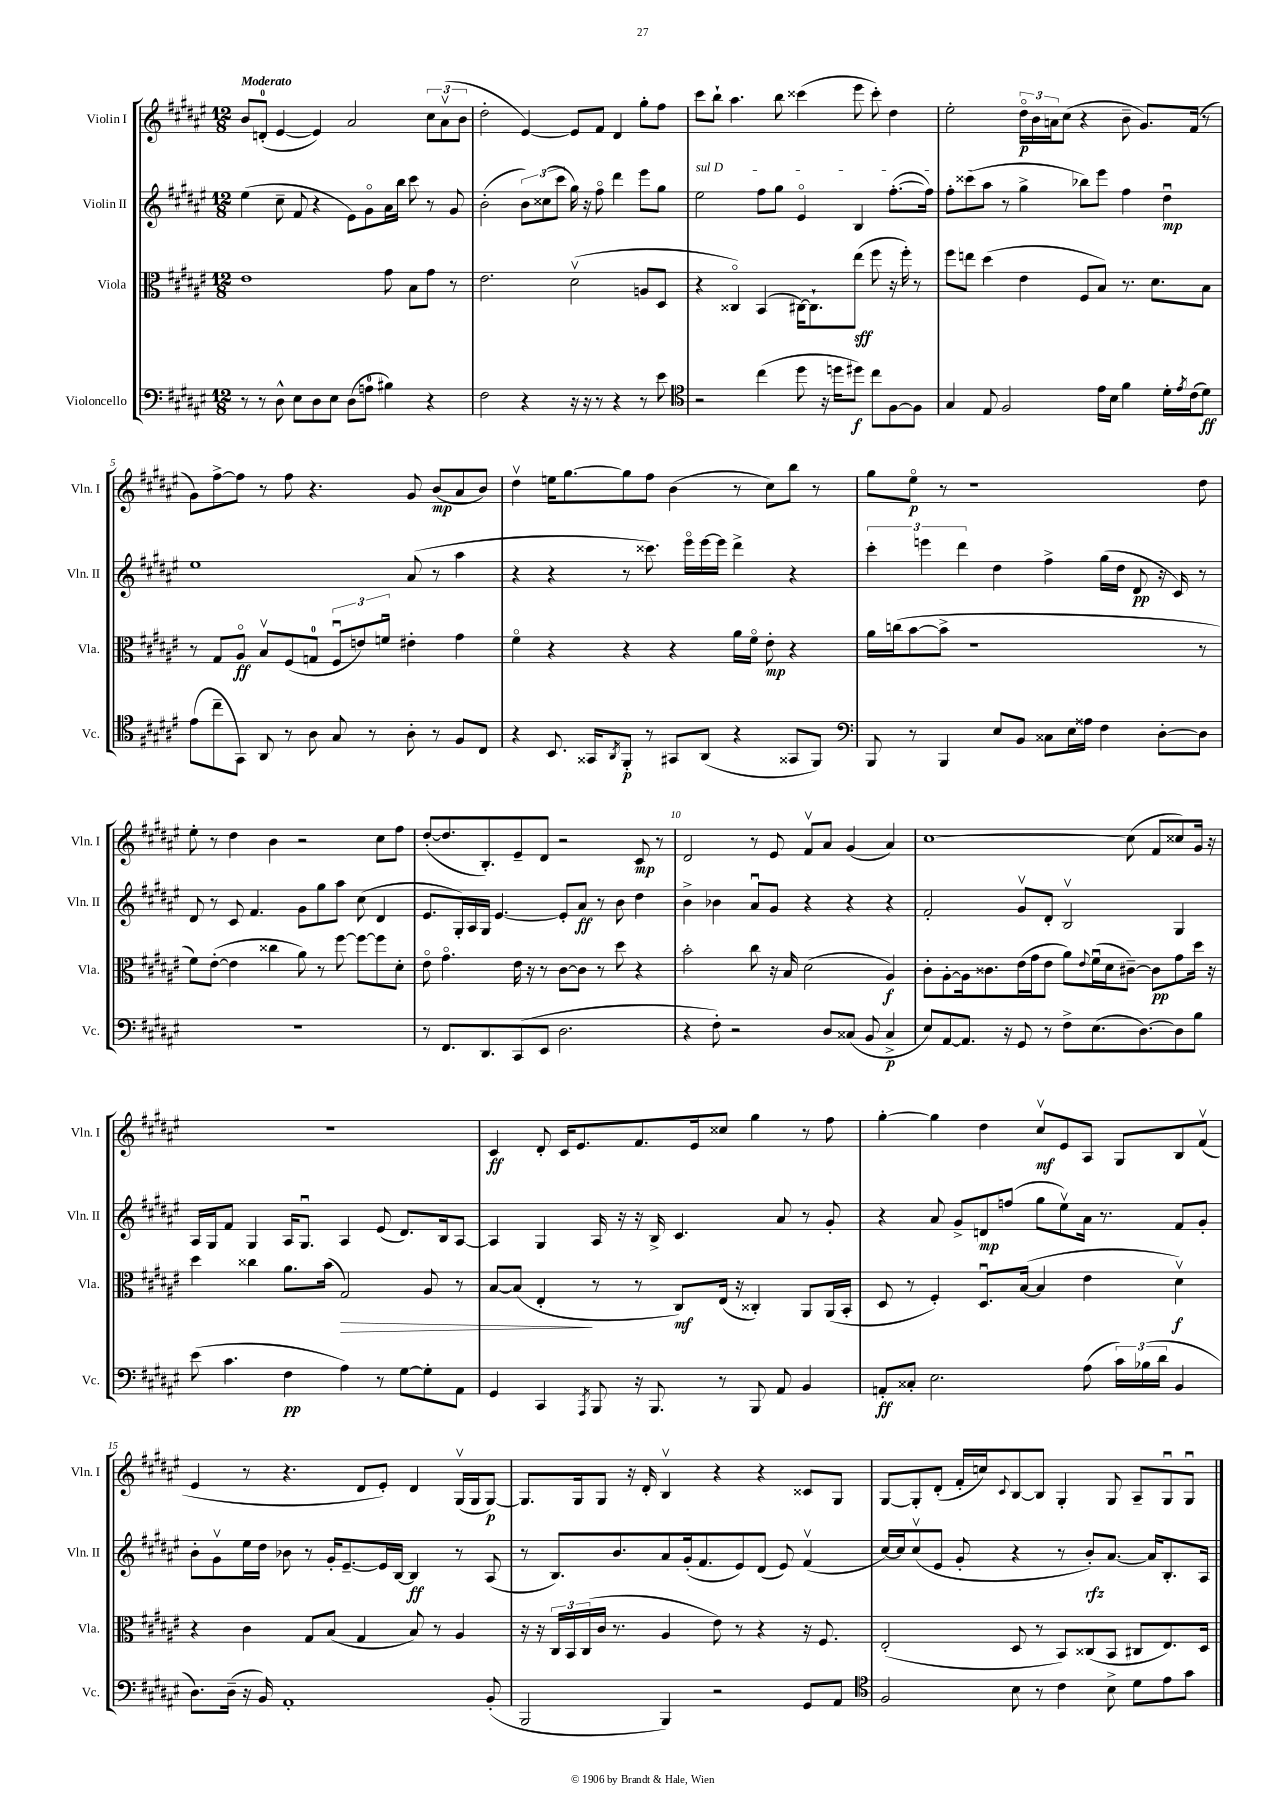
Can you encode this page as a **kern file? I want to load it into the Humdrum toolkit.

**kern	**kern	**kern	**kern
*staff4	*staff3	*staff2	*staff1
*clefF4	*clefC3	*clefG2	*clefG2
*k[f#c#g#d#a#e#]	*k[f#c#g#d#a#e#]	*k[f#c#g#d#a#e#]	*k[f#c#g#d#a#e#]
*M12/8	*M12/8	*M12/8	*M12/8
8r	1e#	(4ee#	8b
8r	.	.	(8d'
8D#^^	.	8cc#~	[4e#
8E#	.	8f#	.
8D#	.	4r	4e#])
8E#	.	.	.
(8D#	.	8e#)	2a#
8A	.	8g#o	.
4B#)	8g#	16a#	.
.	.	16bb	.
.	8B	8ccc#	.
4r	8g#	8r	12cc#
.	.	.	(12a#v
.	8r	8g#	.
.	.	.	12b
=	=	=	=
2F#	2.e#	(2b'	2dd#'
4r	.	12b)	[4e#)
.	.	(12cc##	.
.	.	12ccc#	.
16r	(2d#v	16gg#)	8e#]
16r	.	16r	.
8r	.	8ff#o	8f#
4r	.	4ddd#	4d#
8r	8A	8eee#	8gg#'
8e#	8D#	8gg#	8ff#
=	=	=	=
*clefC4	*	*	*
2r	4r	2ee#	8ccc#
.	.	.	8bb`
.	4C##o)	.	4.aa#
(4cc#	(4BB	8ff#	.
.	.	8gg#	8bb
8dd#	[16C#)	4e#o	(4ccc##
.	8.C#`]	.	.
16r	.	.	.
16dd	.	.	.
8dd#)	(8ee#	4B	8eee#
8cc#	8ff#	.	8ccc##')
[8F#	16r	([8.ff#'	4dd#
.	16ff#')	.	.
8F#]	8r	.	.
.	.	16ff#])	.
=	=	=	=
4G#	8ff#	8ff#'	2ee#'
.	8ee	(8ccc##	.
8E#	(4dd#	8aa#	.
2F#	.	8r	.
.	4e#	4gg#^	24dd#o
.	.	.	24b
.	.	.	24a
.	.	.	(8cc#
.	8F#	8bb-)	4r
16e#	8B)	8eee#	.
16B	.	.	.
4f#	8.r	4ff#	8b~
.	.	.	8.g#)
.	8.d#	.	.
16d#'	.	4dd#u	.
8qe#	.	.	.
(16c#	.	.	(16f#
8d#)	8B	.	8r
=	=	=	=
(8e#	8r	1ee#	8g#)
8cc#~	8G#	.	[8ff#^
8GG#)	8A#o	.	8ff#]
8AA#	8Bv	.	8r
8r	(8F#	.	8ff#
8A#	8G	.	4.r
8G#	12F#u	.	.
.	12e)	.	.
8r	.	.	.
.	12fu	.	.
8A#'	4e#'	(8a#	8g#
8r	.	8r	(8b
8F#	4g#	4aa#	8a#
8C#	.	.	8b)
=	=	=	=
4r	4f#o	4r	4dd#v
8.BB	4r	4r	16ee
.	.	.	[8.gg#
16GG##	.	.	.
8qAA#	.	.	.
8FF#'	4r	8r	8gg#]
8r	.	8.ccc##)	8ff#
8GG#	4r	.	(4b
.	.	16eee#o	.
(8AA#	.	[16eee#	.
.	.	16eee#]	.
4r	16a#	4ddd#^	8r
.	16f#o	.	.
.	8e#'	.	8cc#)
8GG##	4r	4r	8bb
8FF#)	.	.	8r
=	=	=	=
*clefF4	*	*	*
8BBB	16a#	6ccc#'	8gg#
.	(16cc	.	.
8r	[8b	.	8ee#o
.	.	6eee	.
4BBB	8b^]	.	8r
.	.	6ddd#	.
.	1r	.	1r
8E#	.	4dd#	.
8BB	.	.	.
8C##	.	4ff#^	.
16E#	.	.	.
16A##	.	.	.
4F#	.	(16gg#	.
.	.	16dd#	.
.	.	8d#	.
[8D#'	.	16r	.
.	.	16c#)	.
8D#]	8r	8r	8dd#
=	=	=	=
1.r	8f#)	8d#	8ee#'
.	([8e#'	8r	8r
.	4e#]	8c#	4dd#
.	.	4.f#	.
.	4cc##	.	4b
.	8a#)	8g#	2r
.	8r	8gg#	.
.	[8ff#	8aa#	.
.	8ff#_	(8cc#	.
.	8ff#]	4d#	8cc#
.	8d#'	.	8ff#
=	=	=	=
8r	8e#o	8.e#	([8dd#'
8.FF#	4.g#o	.	8.dd#]
.	.	16G#')	.
.	.	16A#	.
8.DD#	.	16G#	8.B')
.	.	[4.e#	.
(8CC#	16e#	.	8e#~
.	16r	.	.
8EE#	8r	.	8d#
2.D#	[8c#	8e#']	2r
.	8c#]	8a#	.
.	8r	8r	.
.	8dd#	8b	.
.	4r	4dd#	8c#
.	.	.	8r
=	=	=	=
4r	2b'	4b^	2d#
8F#')	.	4b-	.
2r	.	.	.
.	8cc#	8a#u	8r
.	16r	8g#	8e#
.	16B	.	.
.	(2d#	4r	8f#v
8D#	.	.	8a#
(8C##	.	4r	(4g#
8BB	.	.	.
4C##^	4A#)	4r	4a#)
=	=	=	=
8E#)	8c#'	2f#'	[1cc#
[8AA#	[8A#'	.	.
8.AA#]	16A#]	.	.
.	8.c##	.	.
16r	.	.	.
8GG#	(16e#	8g#v	.
.	16g#	.	.
8r	8e#	8d#'	.
8F#^	8a#)	2Bv	.
.	8qqe#	.	.
(8.E#	(16f#u	.	.
.	16d#	.	.
.	[8c#~)	.	(8cc#]
[8.D#)	.	.	.
.	8c#]	.	8f#
8D#]	8g#	4G#	8cc##)
8B	16dd#	.	16g#
.	16r	.	16r
=	=	=	=
(8e#	4dd#	16A#	1.r
.	.	16G#	.
4.c#	.	8f#	.
.	4cc##	4G#	.
4F#	8.a#	16A#	.
.	.	8.G#u	.
.	(16b	.	.
4A#)	2G#)	4A#	.
8r	.	(8e#	.
[8G#	.	8.d#)	.
8G#']	8A#	.	.
.	.	16B	.
8AA#	8r	[8A#	.
=	=	=	=
4GG#	[8B	4A#]	4c#
.	(8B]	.	.
4CC#	4E#'	4G#	8d#'
.	.	.	16c#
.	.	.	8.e#
8qAAA#	.	.	.
8BBB	8r	16A#	.
.	.	16r	.
16r	8r	16r	8.f#
8.BBB	.	16B^	.
.	8C#)	4.c#	.
.	.	.	16e#
8r	(16E#	.	8cc##
.	16r	.	.
8BBB	4C##')	.	4gg#
8AA#	.	8a#	.
4BB	8AA#	8r	8r
.	(16AA#	8g#'	8ff#
.	16BB'	.	.
=	=	=	=
8AA'	8D#	4r	[4gg#'
8C##'	8r	.	.
2.E#	4F#')	8a#	4gg#]
.	.	8g#^	.
.	8.D#u	8d	4dd#
.	.	(8ff	.
.	([16B	.	.
.	4B]	8gg#	8cc#v
.	.	8ee#v)	8e#
(8A#	4e#	16a#	8A#
.	.	8.r	.
24c#)	.	.	8G#
(24B-	.	.	.
24d#	.	.	.
4BB	4d#v)	8f#	8B
.	.	8g#'	(8f#v
=	=	=	=
8.D#)	4r	8b'	4e#
.	.	8g#v	.
(16D#~	.	.	.
16r	4c#	16ee#	8r
16BB)	.	16dd#	.
1AA#'	.	8b-	4.r
.	8G#	8r	.
.	(8B	16g#'	.
.	.	[8.e#~	.
.	4G#	.	8d#
.	.	16e#]	8e#')
.	.	[16B	.
.	8B)	4B]	4d#
.	8r	.	.
.	4A#	8r	(16G#v
.	.	.	16G#
(8BB'	.	(8A#	[8G#)
=	=	=	=
2BBB	16r	8r	8.G#]
.	16r	.	.
.	24C#	8.B)	.
.	24BB	.	.
.	.	.	16G#
.	(24C#	.	.
.	16c#	.	8G#
.	8.r	8.b	.
.	.	.	16r
.	.	.	16d#'
4BBB)	4A#	8a#	4Bv
.	.	(16g#'	.
.	.	8.f#	.
2r	8e#)	.	4r
.	8r	8e#)	.
.	4r	(8d#	4r
.	.	8e#)	.
8GG#	16r	(4f#v	8c##
.	8.F#	.	.
8AA#	.	.	8G#
=	=	=	=
*clefC4	*	*	*
2F#	(2E#'	[16cc#)	[8G#
.	.	16cc#]	.
.	.	(8cc#v	8G#']
.	.	8e#	(8d#'
.	.	8g#'	16f#'
.	.	.	16cc)
.	.	.	8qqc#
8B	8D#	4r	[8B
8r	8r	.	8B]
4c#	8BB)	8r	4G#'
.	(8C##	8b')	.
8B^	8BB	[8.a#	8G#
8d#	8C#	.	8A#~
.	.	16a#]	.
8e#	8.E#)	8.B'	8G#u
8g#	.	.	8G#u
.	16D#	16A#	.
==	==	==	==
*-	*-	*-	*-
